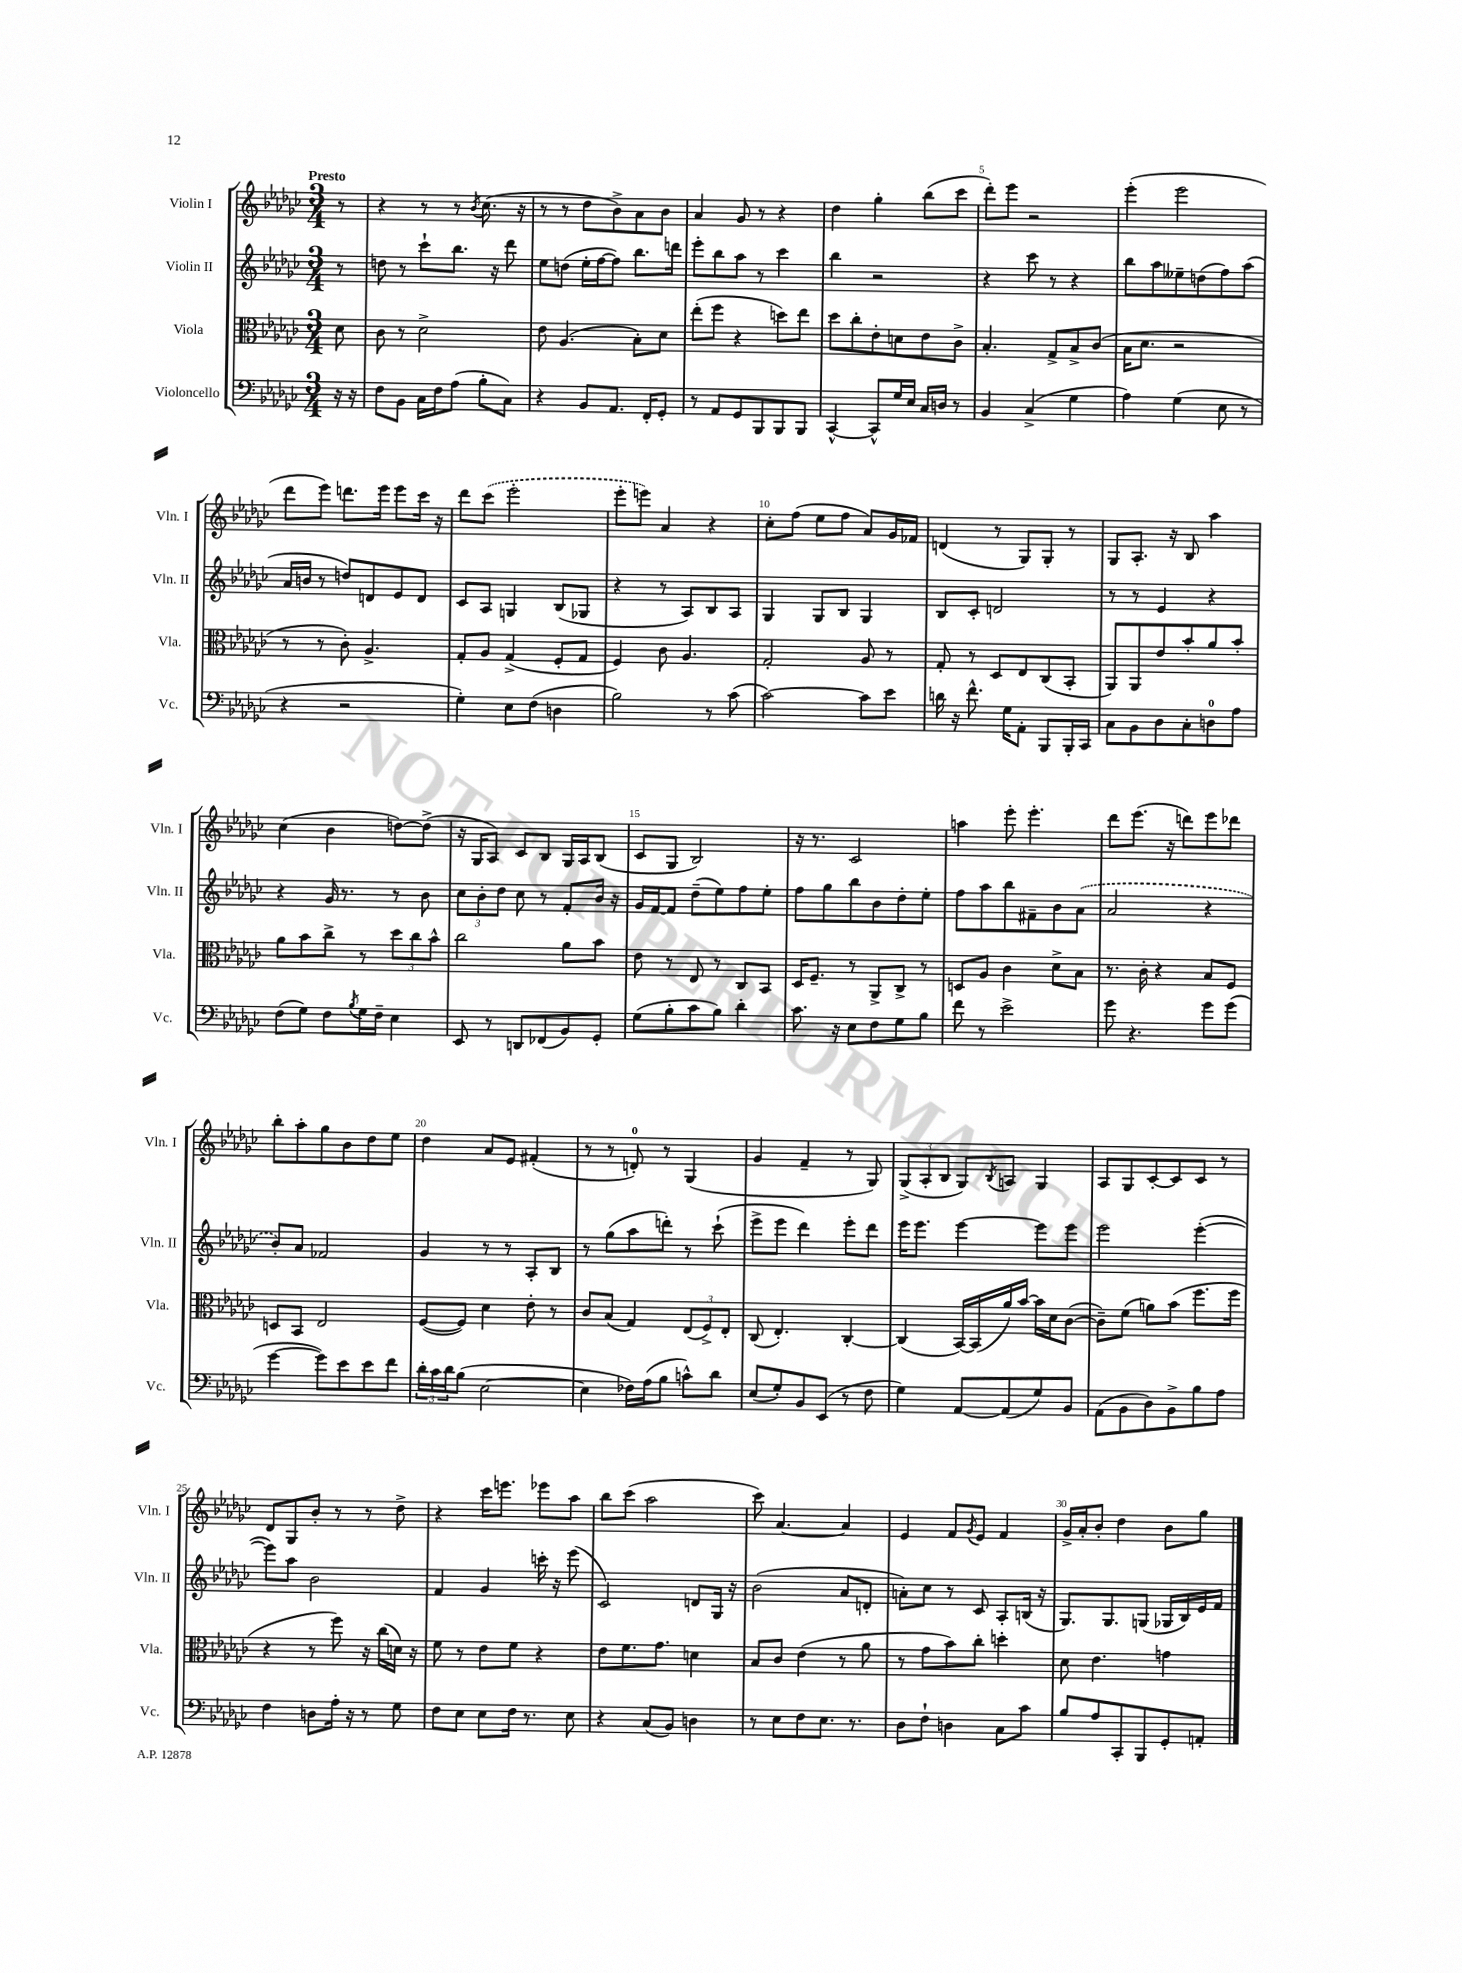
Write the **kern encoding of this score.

**kern	**kern	**kern	**kern
*part4	*part3	*part2	*part1
*staff4	*staff3	*staff2	*staff1
*I"Violoncello	*I"Viola	*I"Violin II	*I"Violin I
*I'Vc.	*I'Vla.	*I'Vln. II	*I'Vln. I
*clefF4	*clefC3	*clefG2	*clefG2
*k[b-e-a-d-g-c-]	*k[b-e-a-d-g-c-]	*k[b-e-a-d-g-c-]	*k[b-e-a-d-g-c-]
*M3/4	*M3/4	*M3/4	*M3/4
=	=	=	=
!	!	!	!LO:TX:a:B:t=Presto
16r	8d-\	8r	8r
16r	.	.	.
=1	=1	=1	=1
8F\L	8c-\	8ddn\	4r
8BB-\J	8r	8r	.
16C-\LL	2d-^\	8ccc-`\L	8r
16F\J	.	.	.
(8A-\J	.	8.bb-\J	8r
.	.	.	8qb-/
8B-'\L	.	.	(8.cc-\
.	.	16r	.
8C-\J)	.	8ddd-\	.
.	.	.	16r
=2	=2	=2	=2
4r	8e-\	8ee-\L	8r
.	(4.A-/	(8ddn\J	8r
8BB-/L	.	16ee-'\LL	8dd-\L
.	.	[16ff\J	.
8.AA-/J	.	8ff\J])	8b-^\)
.	8B-'\L)	8.bb-\L	8a-\
16FF'/KL	.	.	.
8GG-'/J	8d-\J	.	8b-\J
.	.	16dddn\Jk	.
=3	=3	=3	=3
8r	(8ee-'\L	8eee-'\L	4a-/
8AA-/L	8ff\J	8bb-\	.
8GG-/	4r	8aa-\J	8g-/
8BBB-/	.	8r	8r
8BBB-/	8ddn\L)	4ccc-\	4r
8BBB-/J	8ee-\J	.	.
=4	=4	=4	=4
[4CC-^^/	8dd-\L	4bb-\	4dd-\
.	8cc-'\	.	.
8CC-^^/L]	8e-'\	2r	4gg-'\
16G-/L	8dn\	.	.
16E-/JJ	.	.	.
16C-/LL	8e-\	.	(8bb-\L
16Dn/JJ	.	.	.
8r	8c-^\J	.	8ccc-\J
=5	=5	=5	=5
4BB-/	4.B-'/	4r	8ddd-'\L)
.	.	.	8eee-\J
(4C-^/	.	8ccc-\	2r
.	8G-^/L	8r	.
4G-\	8B-^/	4r	.
.	(8c-/J	.	.
=6	=6	=6	=6
4A-\)	16B-\KL	8bb-\L	(4eee-'\
.	8.d-\J	.	.
.	.	8aa-\	.
(4G-\	2r	8ee--X~\	2eee-\
.	.	(8ddn\	.
8E-\	.	8ff\)	.
8r	.	(8aa-\J	.
!!LO:LB:g=z
=7	=7	=7	=7
4r	8r	16a-/LL	8ddd-\L
.	.	16bn/JJ	.
.	8r	8r	8eee-\J)
2r	8c-'\)	8ddn/L)	8.dddn\L
.	4.A-^/	8dn/	.
.	.	.	16eee-\Jk
.	.	8e-/	8eee-\L
.	.	8d/J	16ccc-\Jk
.	.	.	16r
=8	=8	=8	=8
4G-'\)	8G-'/L	8c-/L	8ddd-\L
.	8A-/J	8A-/J	(8ccc-\J
8E-\L	(4G-^/	4Gn/	2eee-'\
(8F\J	.	.	.
4Dn\	8F'/L	(8B-/L	.
.	8G-/J	8G-X/J	.
=9	=9	=9	=9
2B-\)	4F/)	4r	8eee-'\L
.	.	.	8eeen\J)
.	8c-\	8r	4a-/
.	4.A-/	8A-/L)	.
8r	.	8B-/	4r
(8c-\	.	8A-/J	.
=10	=10	=10	=10
[2c-\)	2G-'/	4G-/	8cc-'\L
.	.	.	(8ff\J
.	.	8G-/L	8ee-\L
.	.	8B-/J	8ff\J
8c-\L]	8A-/	4G-/	8a-/L)
8e-\J	8r	.	16g-/L
.	.	.	16f-X/JJ
=11	=11	=11	=11
16dn\	8G-'/	8B-/L	(4dn/
16r	.	.	.
8.f^^\	8r	8c-'/J	.
.	8D-/L	2dn/	8r
16G-\KL	.	.	.
8AA-'\J	8E-/	.	8G-/L)
8BBB-/L	(8C-/	.	8G-'/J
16BBB-'/L	8BB-'/J	.	8r
16CC-/JJ	.	.	.
=12	=12	=12	=12
8C-\L	8AA-/L)	8r	8G-/L
8BB-\	8AA-/	8r	8.A-'/J
8D-\	8e-/	4e-/	.
.	.	.	16r
8C-'\	8b-'/	.	8B-/
8Dn\	8a-/	4r	4aa-\
8A-\J	8b-'/J	.	.
!!LO:LB:g=z
=13	=13	=13	=13
(8F\L	8a-\L	4r	(4cc-\
8G-\J)	8b-\	.	.
8F\L	8cc-^\J	16g-/	4b-\
.	.	8.r	.
8qB-/	.	.	.
16G-\L	8r	.	.
16F~\JJ	.	.	.
4E-\	12dd-\L	8r	[8ddn\L)
.	12cc-\	.	.
.	.	8b-\	(8dd^\J]
.	12b-^^\J	.	.
=14	=14	=14	=14
8EE-/	2cc-\	12cc-\L	16r
.	.	.	16G-/KL
.	.	12b-'\	.
8r	.	.	8A-/J)
.	.	12dd-\J	.
8DDn/L	.	8cc-\	8c-/L
(8FF-X/	.	8r	8B-/J
8BB-/)	8a-\L	8f'/L	16G-/LL
.	.	.	16A-/J
8GG-'/J	8b-\J	16b-/Jk	(8B-/J
.	.	16r	.
=15	=15	=15	=15
(8G-\L	8e-\	16g-/LL	8c-/L
.	.	[16f/J	.
8B-'\	8r	8f/J]	8G-/J
8c-\	8E-/	(8dd-~\L	2B-/)
8B-\J)	8r	8ee-\)	.
4d-'\	8C-/L	8ff\	.
.	8BB-/J	8ee-'\J	.
=16	=16	=16	=16
8.c-\	16D-/KL	8ff\L	16r
.	8.F~/J	.	8.r
.	.	8gg-\	.
16r	.	.	.
8E-\L	8r	8bb-\	2c-/
8F\	8AA-^/L	8b-\	.
8G-\	8C-^/J	8dd-'\	.
8B-\J	8r	8ee-'\J	.
=17	=17	=17	=17
8f\	8Dn/L	8ff\L	4aan\
8r	8A-/J	8aa-\	.
2e-^\	4c-\	8bb-\	8eee-'\
.	.	8f#X~\	4.eee-'\
.	8d-^\L	8b-\	.
.	8B-\J	(8a-\J	.
=18	=18	=18	=18
8g-\	8.r	2a-/	8ddd-\L
4.r	.	.	(8.eee-\J
.	16c-'\	.	.
.	4r	.	.
.	.	.	16r
.	.	.	8dddn\L)
8g-\L	8B-/L	4r	8eee-\
(8g-\J	8F/J	.	8ddd-X\J
!!LO:LB:g=z
=19	=19	=19	=19
[4g-\	8Dn/L	8b-'/L)	8bb-'\L
.	8BB-/J	8a-/J	8aa-'\
8g-\L])	2E-/	2f-X/	8gg-\
8e-\	.	.	8b-\
8e-\	.	.	8dd-\
8f\J	.	.	8ee-\J
=20	=20	=20	=20
24d-'\LL	([8F/L	4g-/	4dd-\
24c-\	.	.	.
24d-\J	.	.	.
(8B-\J	8F/J])	.	.
[2E-\	4d-\	8r	8a-/L
.	.	8r	8e-/J
.	8e-'\	8A-'/L	(4f#X'/
.	8r	8B-/J	.
=21	=21	=21	=21
4E-\]	8c-/L	8r	8r
.	(8B-/J	(8gg-\L	8r
16F-X\LL)	4G-/)	8aa-\	8dn'/)
(16A-\J	.	.	.
8B-\J	.	8dddn'\J)	8r
8cn^^\L)	(12E-/L	8r	(4G-/
.	12F^/)	.	.
8d-\J	.	(8ccc-`\	.
.	12E-'/J	.	.
=22	=22	=22	=22
(8E-/L	(8C-/	8eee-^\L	4g-/
8G-'/)	4.E-'/)	8eee-\J	.
8BB-/	.	4ddd-\)	4f~/
(8EE-/J	.	.	.
8r	[4C-'/	8eee-'\L	8r
8F\	.	8ddd-\J	8G-/)
=23	=23	=23	=23
4G-\)	(4C-/]	16eee-\KL	(12G-^/L
.	.	8.eee-\J	.
.	.	.	12A-'/
.	.	.	12B-/J
[8AA-/L	[16BB-/LL)	[4eee-\	8G-/L)
.	(16BB-/]	.	.
.	.	.	8qB-/
(8AA-/]	16a-/)	.	8An/J
.	[16b-/JJ	.	.
8G-/)	16b-\LL]	8eee-\L]	4G-/
.	16d-\J	.	.
8BB-/J	([8c-\J	8eee-\J	.
=24	=24	=24	=24
(8AA-\L	8c-~\L])	2eee-\	8A-/L
8BB-\	(8f\J	.	8G-/
8D-\)	8an\L)	.	[8c-'/
8BB-^\	(8b-\J	.	8c-/]
8B-\	8.ff\L	([4eee-'\	8c-/J
8A-\J	.	.	8r
.	16ff\Jk	.	.
!!LO:LB:g=z
=25	=25	=25	=25
4F\	4r	8eee-\L])	8d-/L
.	.	8aa-\J	8G-/
8Dn\L	8r	2b-\	8b-'/J
16A-'\Jk	8ff\)	.	8r
16r	.	.	.
8r	16r	.	8r
.	(16cc-\LL	.	.
8G-\	16dn\JJ)	.	8dd-^\
.	16r	.	.
=26	=26	=26	=26
8F\L	8f\	4f/	4r
8E-\J	8r	.	.
8E-\L	8e-\L	4g-/	16ccc-\KL
.	.	.	8.eeen\J
16F\Jk	8f\J	.	.
8.r	.	.	.
.	4r	16cccn'\	8eee-X\L
.	.	16r	.
8E-\	.	(8eee-\	8aa-\J
=27	=27	=27	=27
4r	8e-\L	2c-/)	8bb-\L
.	8.f\	.	(8ccc-\J
(8C-/L	.	.	2aa-\
.	8.g-\J	.	.
8BB-/J)	.	.	.
4Dn\	4dn\	8dn/L	.
.	.	16G-/Jk	.
.	.	16r	.
=28	=28	=28	=28
8r	8B-/L	(2b-\	8ccc-\)
8E-\L	8c-/J	.	[4.a-/
8F\	(4e-\	.	.
8.E-\J	.	.	.
.	8r	8a-/L	4a-/]
8.r	.	.	.
.	8a-\	8dn'/J	.
=29	=29	=29	=29
8D-\L	8r	8an'\L)	4e-/
8F`\J	8g-\L	8cc-\J	.
4Dn\	8b-\)	8r	8f/L
.	.	.	8qg-/
.	8cc-'\J	8c-/	8e-/J
8C-\L	4ddn'\	8A-'/L	4f/
8c-\J	.	(16Bn/Jk	.
.	.	16r	.
=30	=30	=30	=30
8B-/L	8d-\	8.G-/L)	16g-^/LL
.	.	.	16a-'/J
8A-/	4.e-\	.	8b-'/J
.	.	8.G-/	.
8CC-'/	.	.	4dd-\
8BBB-/	.	(8Gn/J	.
8GG-'/	4gn\	16G-X/LL	8b-\L
.	.	16B-/)	.
8AAn'/J	.	16e-/	8gg-\J
.	.	16f/JJ	.
==	==	==	==
*-	*-	*-	*-
